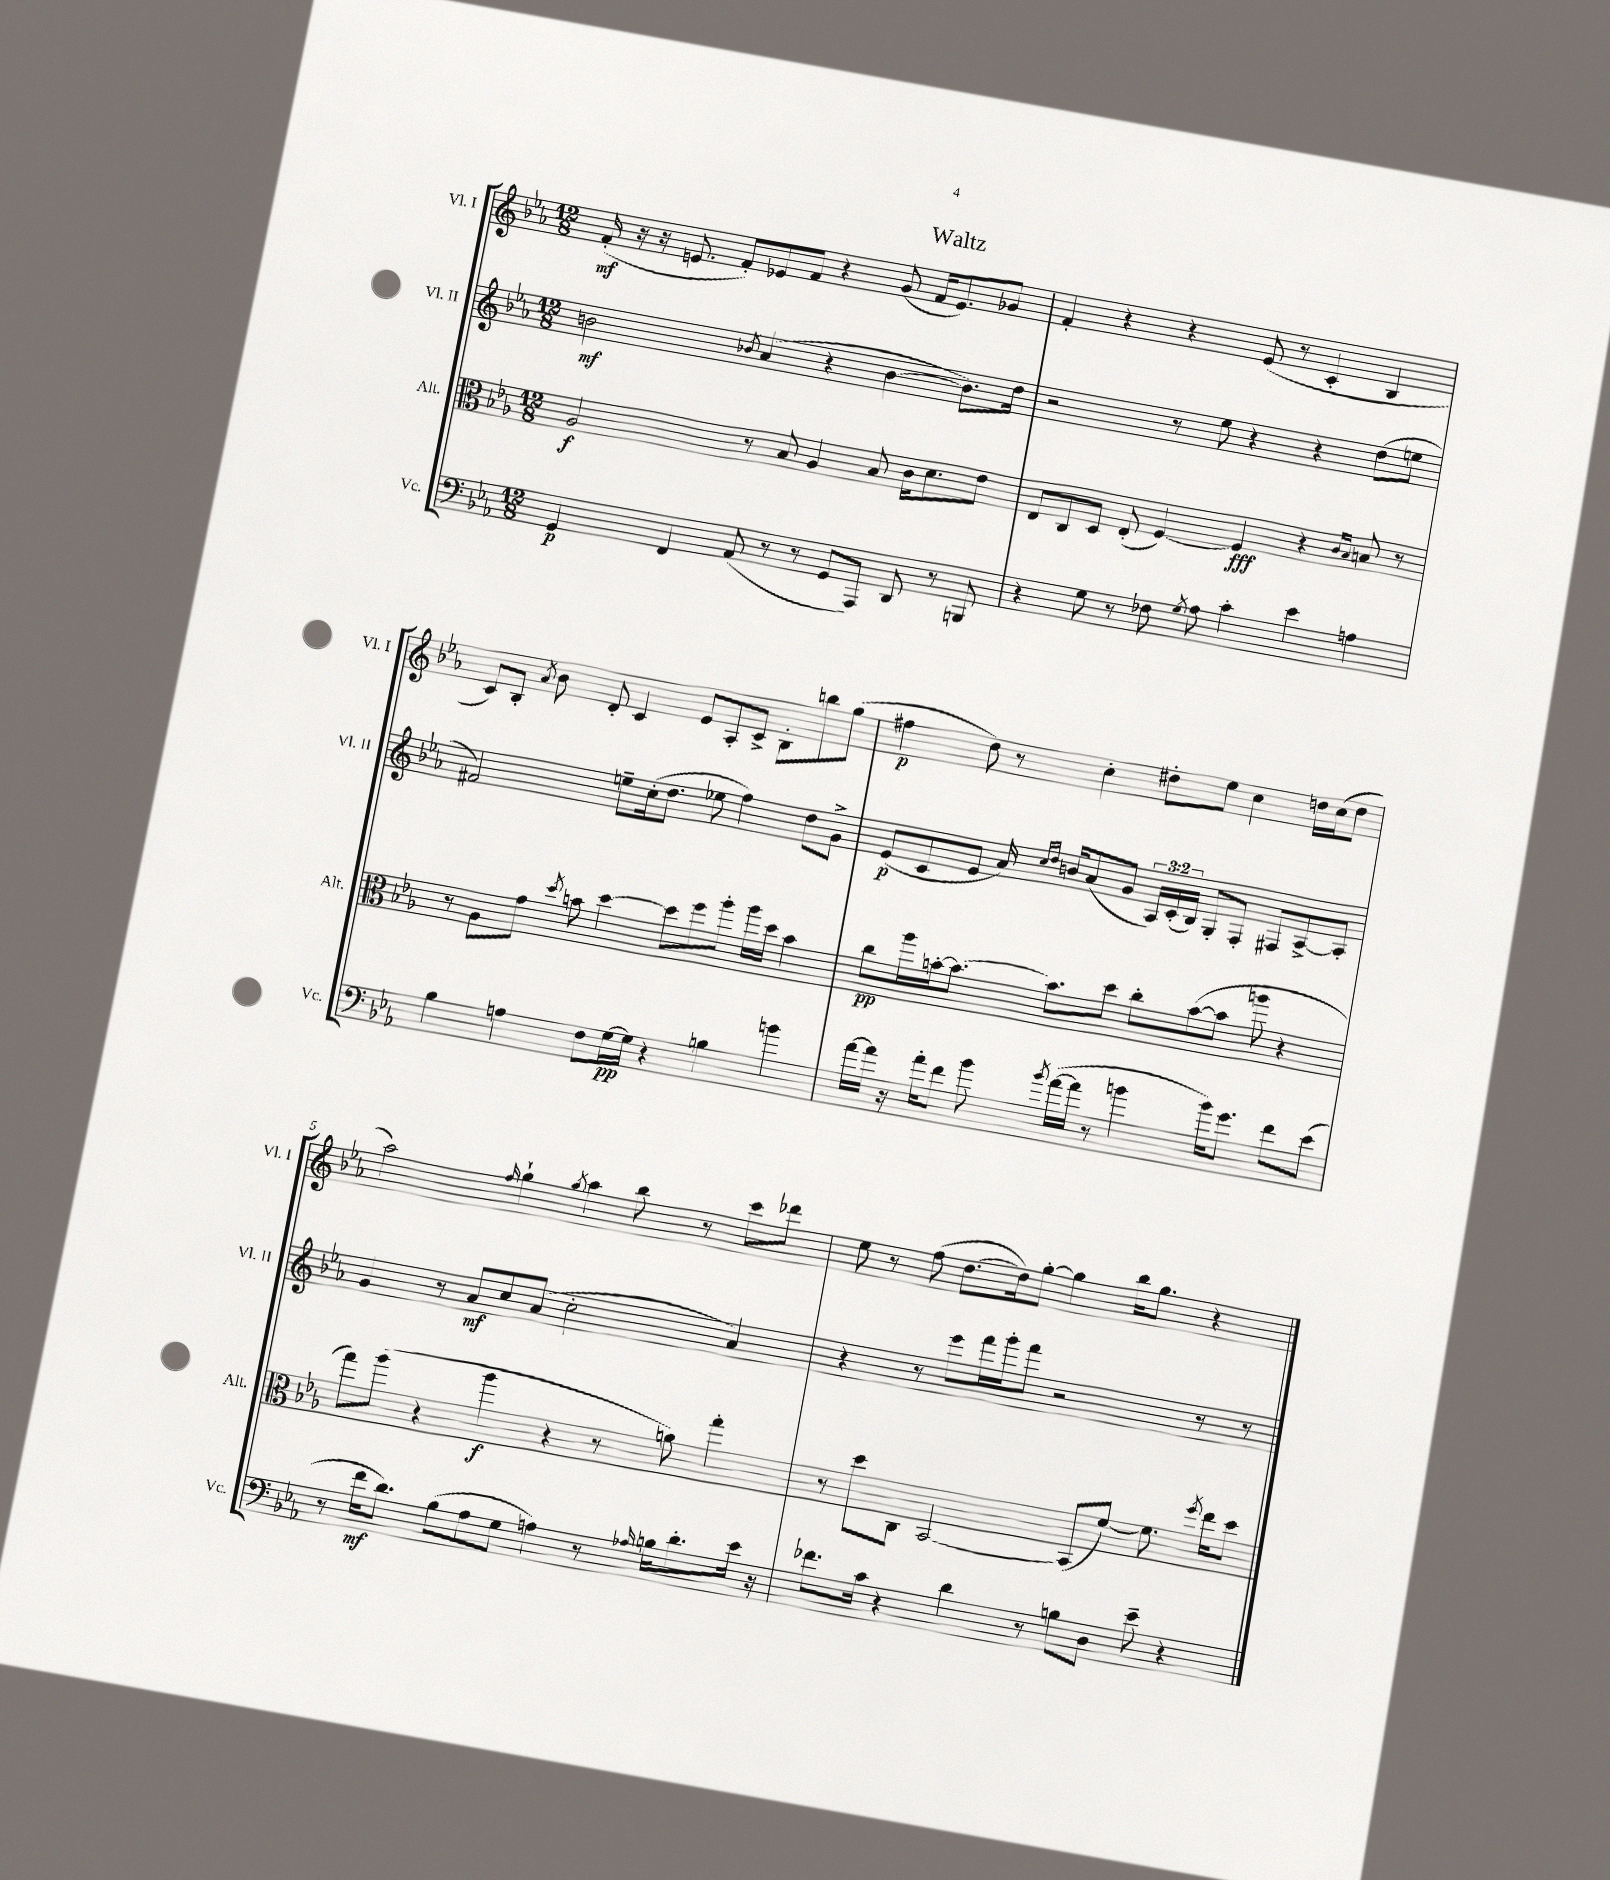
\header { title = "Waltz" }
<<
\new StaffGroup <<
\new Staff = "s0" \with { instrumentName = "Vl. I" shortInstrumentName = "Vl. I" } {
    \clef treble \key ees \major \numericTimeSignature \time 12/8
    \autoBeamOff f'16-.\mf( r16 r16 e'8. f'8[-.) ees'8 f'8] r4 g'8( f'16[ ees'8.) ges'8] |
    f'4-. r4 r4 ees'8( r8 c'4-. bes4 |
    c'8[) bes8]-. \acciaccatura { aes'8 } bes'8 d'8-. c'4 ees'8[ aes8-. c'8]-> bes8[-. b''8 g''8]( |
    fis''4\p d''8) r8 c''4-. dis''8[-. ees''8] c''4 d''16[ c''16( d''8] |
    aes''2) \grace { f''16 } g''4-! \acciaccatura { g''8 } aes''4 bes''8 r8 c'''8[ des'''8] |
    ees''8 r8 f''8( d''8.[~ d''16) g''8]~-. g''4 bes''16[ g''8.] r4 \bar "|." |
}
\new Staff = "s1" \with { instrumentName = "Vl. II" shortInstrumentName = "Vl. II" } {
    \clef treble \key ees \major \numericTimeSignature \time 12/8 \override Staff.TupletNumber.text = #tuplet-number::calc-fraction-text
    \autoBeamOff b'2\mf \acciaccatura { bes'8 } aes'4( r4 bes'4~ bes'8.[) d''16] |
    r2 r8 ees''8 r4 r4 d''8[( e''8] |
    fis'2) e''8[-- c''16-.( d''8.] ees''8 f''4) d''8[ g'8]-> |
    ees'8[\p( c'8 ees'8] aes'16) \grace { c''16[ d''16] } b'16[ aes'8( g'8] \tuplet 3/2 { aes16[) c'16-.( bes16]) } g8[-. f8]-. fis8[ aes8~-> aes8]-. |
    g'4 r8 aes'8[\mf c''8 aes'8]( c''2-. aes'4) |
    r4 r8 ees'''8[ f'''16 g'''16-. f'''8] r2 r8 r8 \bar "|." |
}
\new Staff = "s2" \with { instrumentName = "Alt." shortInstrumentName = "Alt." } {
    \clef alto \key ees \major \numericTimeSignature \time 12/8
    \autoBeamOff aes2\f r8 bes8 aes4 bes8 c'16[ d'8. ees'8] |
    ees8[ c8 d8] ees8-.( f4~) f4\fff r4 \grace { c'16[ bes16] } b8 r8 |
    r8 aes8[ g'8] \acciaccatura { d''8 } b'8 d''4~ d''8[ f''8 aes''8]-. aes''16[ d''16] b'4 |
    c''8[\pp aes''16 b'16~-. b'8.]~ b'8.[ d''8] c''8[-. b'8~( b'8] a''8 r4 |
    g''8[) aes''8]( r4 aes''4\f r4 r8 a'8) g''4-. |
    r8 d''8[ c8] bes,2~ bes,8[( f'8]~) f'8. \acciaccatura { f''8 } ees''16[ d''8] \bar "|." |
}
\new Staff = "s3" \with { instrumentName = "Vc." shortInstrumentName = "Vc." } {
    \clef bass \key ees \major \numericTimeSignature \time 12/8
    \autoBeamOff g,4\p f,4 aes,8( r8 r8 g,8[ aes,,8]) d,8 r8 b,,8 |
    r4 g8 r8 fes8 \acciaccatura { g8 } aes8 c'4-. ees'4 a4 |
    bes4 a4 f8[ g16~\pp g16] r4 b4 b'4 |
    aes'16[~ aes'16] r16 aes'16[-. f'8] bes'8 \acciaccatura { bes'8 } aes'16[~( aes'16] r8 b'4 b'16[) g'8.] f'8[ ees'8]( |
    r8 f'16[\mf d'8.]) bes8[( aes8 g8] a4) r8 \grace { aes16 } b16[ d'8.-. ees'16] r16 |
    fes'8.[ c'16] r4 d'4 r8 b8[ d8] ees'8-- r4 \bar "|." |
}
>>
>>
\layout { \context { \Score \override BarNumber.break-visibility = ##(#f #t #t) barNumberVisibility = #(every-nth-bar-number-visible 5) } }
